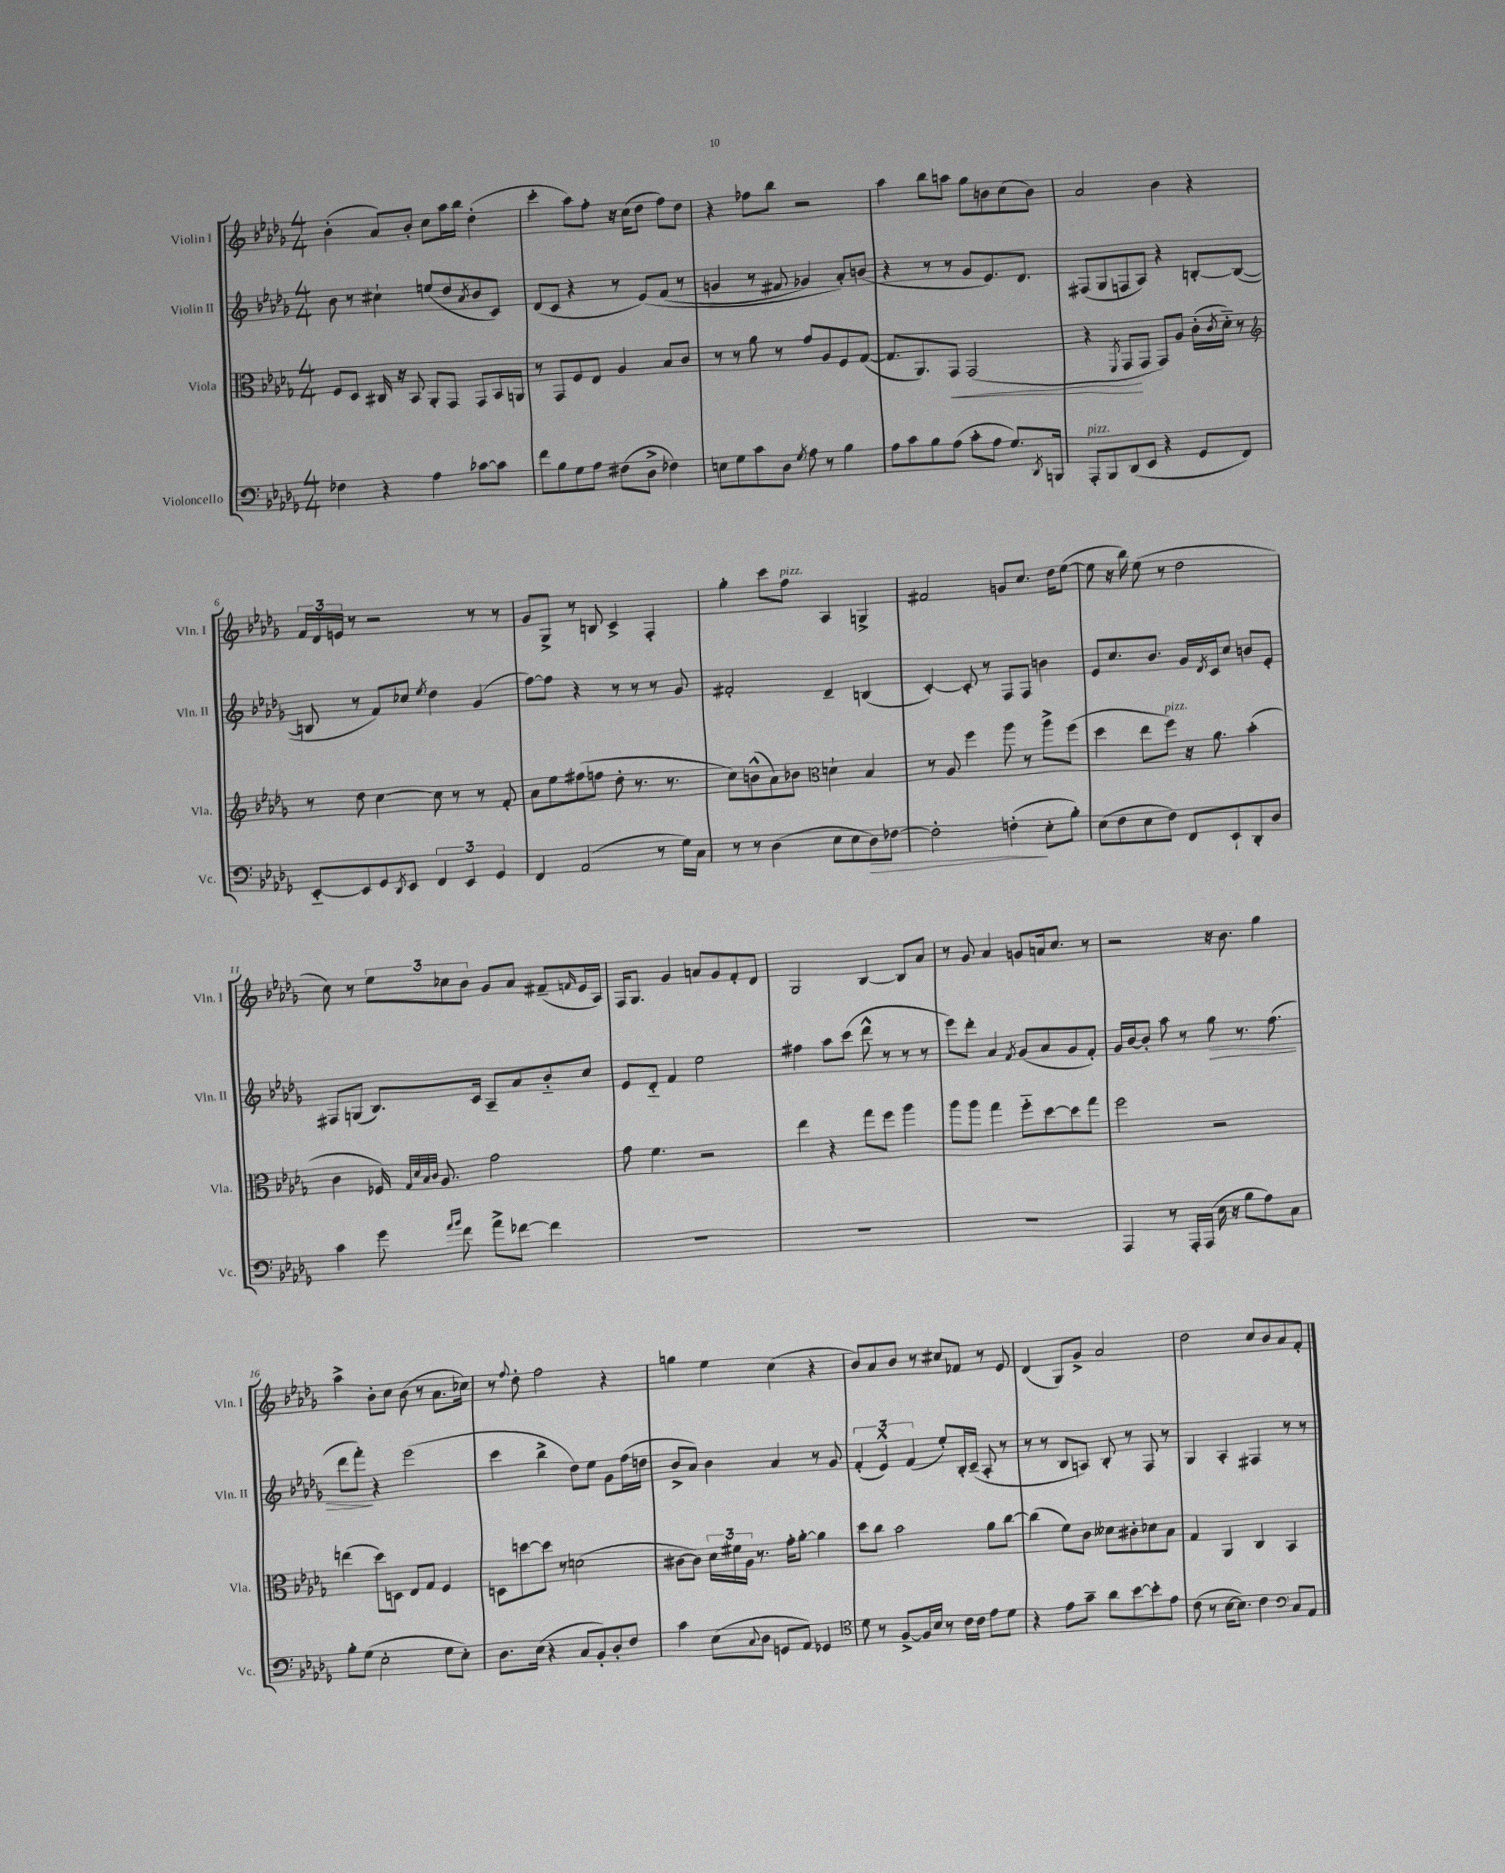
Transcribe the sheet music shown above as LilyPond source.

<<
\new StaffGroup <<
\new Staff = "s0" \with { instrumentName = "Violin I" shortInstrumentName = "Vln. I" } {
    \clef treble \key des \major \numericTimeSignature \time 4/4
    bes'4-.( aes'8) bes'8-. c''8 aes''16 bes''16 des''4-.( |
    c'''4-. aes''8) f''8-. r16 c''16( des''8 f''8) des''8 |
    r4 fes''8 bes''8 r2 |
    aes''4 bes''8 a''8 ges''8 b'8 c''8( b'8) |
    aes'2 bes'4 r4 |
    \tuplet 3/2 { f'16 des'16 e'16 } r8 r2 r8 r8 |
    ges'8 ges8-> r8 b8 c'4-> f4-. |
    ges''4-. c'''8 f''8^\markup { \italic "pizz." } aes4 g4-> |
    fis'2 g'8 c''8. des''16 ees''8~( |
    ees''8 r16 bes''16) ees''8( r8 des''2 |
    c''8) r8 \tuplet 3/2 { ees''8 ces''8 bes'8 } ges'8 aes'8 fis'8--( \grace { f'16 } ees'16 aes16) |
    f16 ges8. ges'4 a'8 ges'8 f'8-. des'8 |
    ges2 bes4~ bes8 aes'8 |
    r8 ges'8 aes'4 g'8 a'16 c''8. r8 |
    r2 r16 bes'8. ges''4 |
    aes''4-> bes'8-. c''8 bes'8( r8 aes'8. ces''16) |
    r8 \appoggiatura { f''8 } des''8-. f''2 r4 |
    g''4 ees''4 c''4( r4 |
    bes'8) aes'8 bes'8 r8 cis''8 fes'8 r8 ees'8 |
    des'4( ges8) ges'8-> aes'2 |
    des''2 c''8 bes'8 aes'8 f'8-. \bar "|." |
}
\new Staff = "s1" \with { instrumentName = "Violin II" shortInstrumentName = "Vln. II" } {
    \clef treble \key des \major \numericTimeSignature \time 4/4
    bes'8 r8 cis''4-! e''8( des''8 \acciaccatura { aes'8 } bes'8 c'8) |
    des'8( c'8 r4 r8 ees'8)\( f'8( r8 |
    g'4 r8 fis'8 ges'4) aes'8-.\) b'8( |
    r4 r8 r8 ges'8 ees'8.) des'8. |
    fis8( ges8 f8 aes8) r4 b8~-. b8~( |
    b8 r8 f'8) ces''8 \acciaccatura { ees''8 } des''4 ges'4( |
    f''8~) f''8 r4 r8 r8 r8 ges'8 |
    fis'2-. des'4-- b4( |
    c'4~-.) c'8-. r8 f8 f8 b'4 |
    ees'8 c''8. bes'8. ges'16 \acciaccatura { des'8 } c'16 c''8 b'8 ees'8-. |
    fis8 g8( bes8.) c'16 aes8-- aes'8 bes'8-_ c''8 |
    ees'8 des'8-_ f'4 ees''2 |
    fis''4 aes''8 c'''8( des'''8-^ r8 r8 r8 |
    ees'''8) des'''8-. aes'4 \acciaccatura { f'8 } ges'8( aes'8 ges'8 f'8-.) |
    ges'16 bes'16~ bes'8-. aes''8 r8 ges''8\> r8. f''8.( |
    des'''8 f'''8-.\!) r4 ees'''2( |
    c'''4 bes''4-> des''8) ees''8 ges'8 f''16( d''16 |
    bes'8-> aes'8) bes'4 aes'4 r8 ges'8 |
    \tuplet 3/2 { f'4-.( ees'4-^) f'4( } ees''8-.) bes16-. c'16--( aes8-. r8 |
    r8 r8 bes8 a8) bes8-. r8 f8 r8 |
    ges4 aes4-. fis4 r8 r8 \bar "|." |
}
\new Staff = "s2" \with { instrumentName = "Viola" shortInstrumentName = "Vla." } {
    \clef alto \key des \major \numericTimeSignature \time 4/4
    f8 des8 cis16 r16 bes,8 aes,8-. ges,8 ges,8 bes,16 a,16 |
    r8 ges,8 f8 ees8 aes4 bes8 c'8 |
    r8 r8 aes'8 r8 ges'8 aes8 f8 ges8~( |
    ges8. aes,8.) ges,8\< ges,2( |
    r4 \acciaccatura { f,8 } ges,8\! ges,8 ges,8) aes8 c'16-.( \acciaccatura { c'8 } des'16-_) r8 |
    \clef treble r8 des''8 c''4~ c''8 r8 r8 f'8-. |
    aes'8 ees''8 fis''8( f''8 des''8-. r8. r8. |
    c''8) b'8-^( aes'8) bes'8 \clef alto d'4-! bes4 |
    r8 aes8 f''4 aes''8 r8 aes''8-> f''8( |
    des''4 ees''8 f''8^\markup { \italic "pizz." }) r16 aes'8. bes'4-.( |
    c'4 fes16) \grace { ges32 des'32 bes32 c'32 } aes8. ges'2 |
    ges'8 f'4. r2 |
    ees''4 r4 ges''8 f''8 aes''4 |
    aes''8 aes''8 ges''4 f''8-_ des''8~ des''8 ges''8 |
    f''2 r2 |
    e''4( des''8) d8 ees8 ges8 f4 |
    d8 d''8~ d''8 r8 d'2( |
    cis'8~ cis'8) \tuplet 3/2 { des'16 fis'16 aes16 } r8. ges'16-. aes'8~-. aes'4 |
    des''8 c''8 bes'2 aes'8 c''8~ |
    c''4( f'8) c'8 deses'8 cis'8-. des'8 bes8 |
    ges4 aes,4 c4 bes,4 \bar "|." |
}
\new Staff = "s3" \with { instrumentName = "Violoncello" shortInstrumentName = "Vc." } {
    \clef bass \key des \major \numericTimeSignature \time 4/4
    fes4 r4 aes4 ces'8~ ces'8 |
    f'8 bes8 ges8 aes8 fis8( des8-> fes4) |
    e8 ges8 c'8 des8 \acciaccatura { ges8 } aes8 r8 bes4 |
    aes8 c'8 bes8 aes8( c'8-. aes8 ges8.) \acciaccatura { des,8 } b,,16 |
    aes,,8-.^\markup { \italic "pizz." } bes,,8 des,8( ees,8 r4 ges,8 f,8) |
    ees,8~-_ ees,8 ges,8 \acciaccatura { des,8 } ees,8 \tuplet 3/2 { f,4 ees,4 ges,4 } |
    f,4 aes,2( r8 ges16) c16 |
    r8 r8 des4( ees8 ees8 des8\>) fes8~ |
    fes2-. f4-.\!( ees8-. bes8-.) |
    ees8( f8 ees8 f8) f,8 ees,8-! des,8-. des8 |
    c'4 ges'8 \grace { aes'16 bes'16 } f'8 aes'8-> fes'8~ fes'4 |
    R1 |
    R1 |
    R1 |
    aes,,4 r8 aes,,16-. aes,,16( ees16 r16 bes8 aes8) c8 |
    bes8-. ges8( ees2-. ges8 ees8-.) |
    des8. ees16( r4 c8 bes,8-.) des8-. f8 |
    c'4 ees8( \appoggiatura { c8 } des8 g,8 aes,8) ges,4 |
    \clef tenor des'8 r8 f8~-> f16 bes16 r8 c'16 c'16 ees'8 des'8 |
    r4 ees'8 ges'8-- aes'8 bes'8~ bes'8-. ees'8 |
    c'8( r8 bes16~ bes8.) c'4 \clef bass c8 aes,8 \bar "|." |
}
>>
>>
